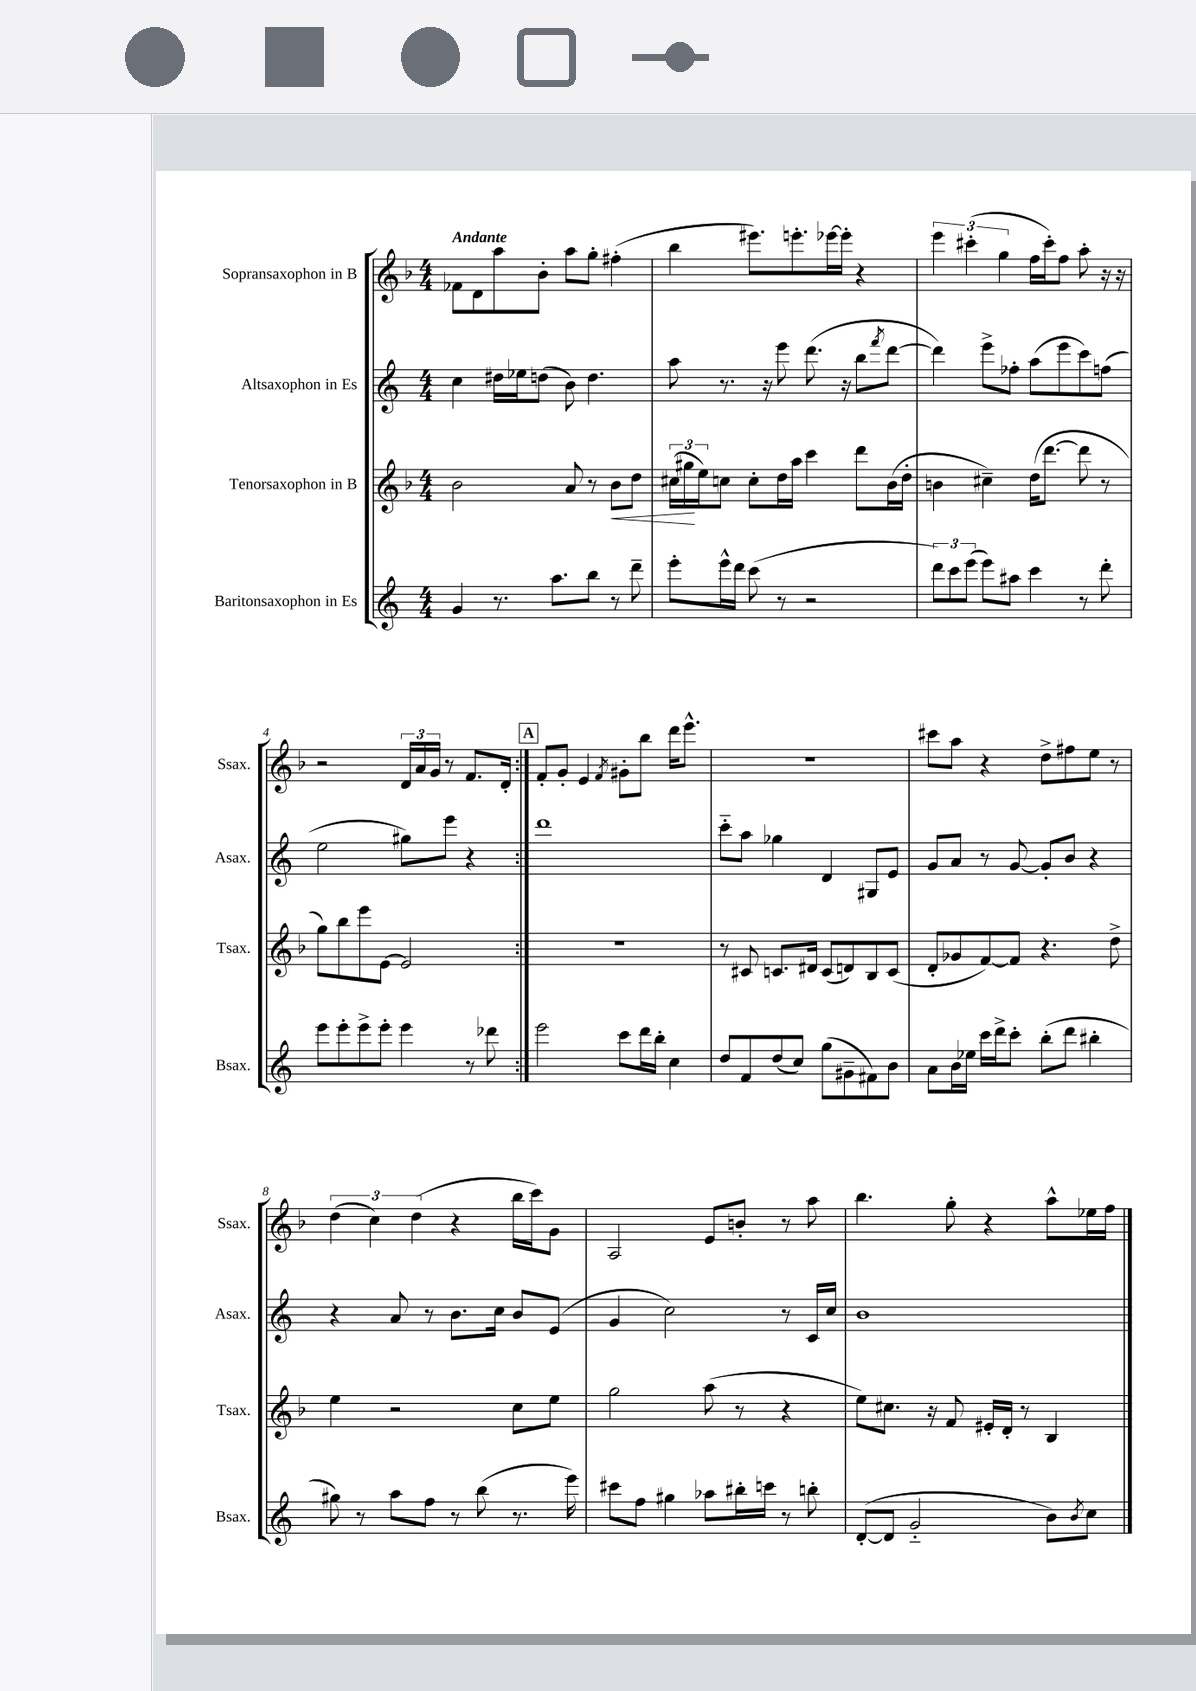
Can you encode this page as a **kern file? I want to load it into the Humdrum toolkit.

**kern	**kern	**kern	**kern
*staff4	*staff3	*staff2	*staff1
*clefG2	*clefG2	*clefG2	*clefG2
*k[]	*k[b-]	*k[]	*k[b-]
*M4/4	*M4/4	*M4/4	*M4/4
4g	2b-	4cc	8f-
.	.	.	8d
8.r	.	16dd#	8aa
.	.	16ee-	.
.	.	(8dd	8b-'
8.aa	.	.	.
.	8a	8b)	8aa
8bb	8r	4.dd	8gg'
8r	8b-	.	(4ff#'
8ddd~	8dd	.	.
=	=	=	=
8eee'	(24cc#	8aa	4bb-
.	24gg#	.	.
.	24ee)	.	.
16eee^^	8cc	8.r	.
16ddd	.	.	.
(8ccc	8cc'	.	8.eee#)
.	.	16r	.
8r	16dd	8eee	.
.	16aa	.	8.eee'
2r	4ccc	(8.ddd	.
.	.	.	[16eee-
.	.	16r	16eee-']
.	8ddd	8bb	4r
.	.	8qfff	.
.	(16b-	[8ddd	.
.	16dd'	.	.
=	=	=	=
12ddd)	4b	4ddd])	6eee
12ccc	.	.	.
(12eee	.	.	(6ccc#'
8eee)	4cc#~)	8eee^	.
.	.	.	6gg
8aa#	.	8ff-'	.
4ccc	(16dd	(8aa	16ff
.	[8.ddd	.	16ccc#')
.	.	8eee	8ff
8r	8ddd]	8ccc)	8aa'
8ddd'	8r	(8ff	16r
.	.	.	16r
=	=	=	=
8eee	8gg)	2ee	2r
8eee'	8bb-	.	.
8eee^	8eee	.	.
8eee'	[8e	.	.
4eee	2e]	8gg#)	24d
.	.	.	24a
.	.	.	24g
.	.	8eee	8r
8r	.	4r	8.f
8ddd-	.	.	.
.	.	.	16d'
=:|!	=:|!	=:|!	=:|!
2eee	1r	1ddd	8f'
.	.	.	8g'
.	.	.	4e
.	.	.	8qf
8ccc	.	.	8g#'
16ddd	.	.	8bb-
16bb'	.	.	.
4cc	.	.	16ddd
.	.	.	8.eee^^
=	=	=	=
8dd	8r	8ccc'~	1r
8f	8c#	8aa	.
(8dd	8.c	4gg-	.
8cc)	.	.	.
.	16d#	.	.
(8gg	(8c	4d	.
8g#~	8d)	.	.
8f#)	8B-	8G#	.
8b	(8c	8e	.
=	=	=	=
8a	8d'	8g	8ccc#
16b	8g-	8a	8aa
16ee-	.	.	.
16ccc	[8f)	8r	4r
16ddd^	.	.	.
8ccc'	8f]	[8g	.
(8bb'	4.r	8g']	8dd^
8ddd	.	8b	8ff#
4bb#'	.	4r	8ee
.	8dd^	.	8r
=	=	=	=
8gg#)	4ee	4r	(6dd
8r	.	.	.
.	.	.	6cc)
8aa	2r	8a	.
.	.	.	(6dd
8ff	.	8r	.
8r	.	8.b	4r
(8bb	.	.	.
.	.	16cc	.
8.r	8cc	8b	16bb-
.	.	.	16ccc)
.	8ee	(8e	8g
16eee)	.	.	.
=	=	=	=
8ccc#	2gg	4g	2A
8ff	.	.	.
4gg#	.	2cc)	.
8aa-	(8aa	.	8e
16bb#'	8r	.	8b'
16ccc	.	.	.
8r	4r	8r	8r
8bb'	.	16c	8aa
.	.	16cc	.
=	=	=	=
([8d'	8ee)	1b	4.bb-
8d]	8.cc#	.	.
2g'~	.	.	.
.	16r	.	.
.	8f	.	8gg'
.	16e#'	.	4r
.	16d'	.	.
.	8r	.	.
8b)	4B-	.	8aa^^
8qb	.	.	.
8cc	.	.	16ee-
.	.	.	16ff
==	==	==	==
*-	*-	*-	*-
